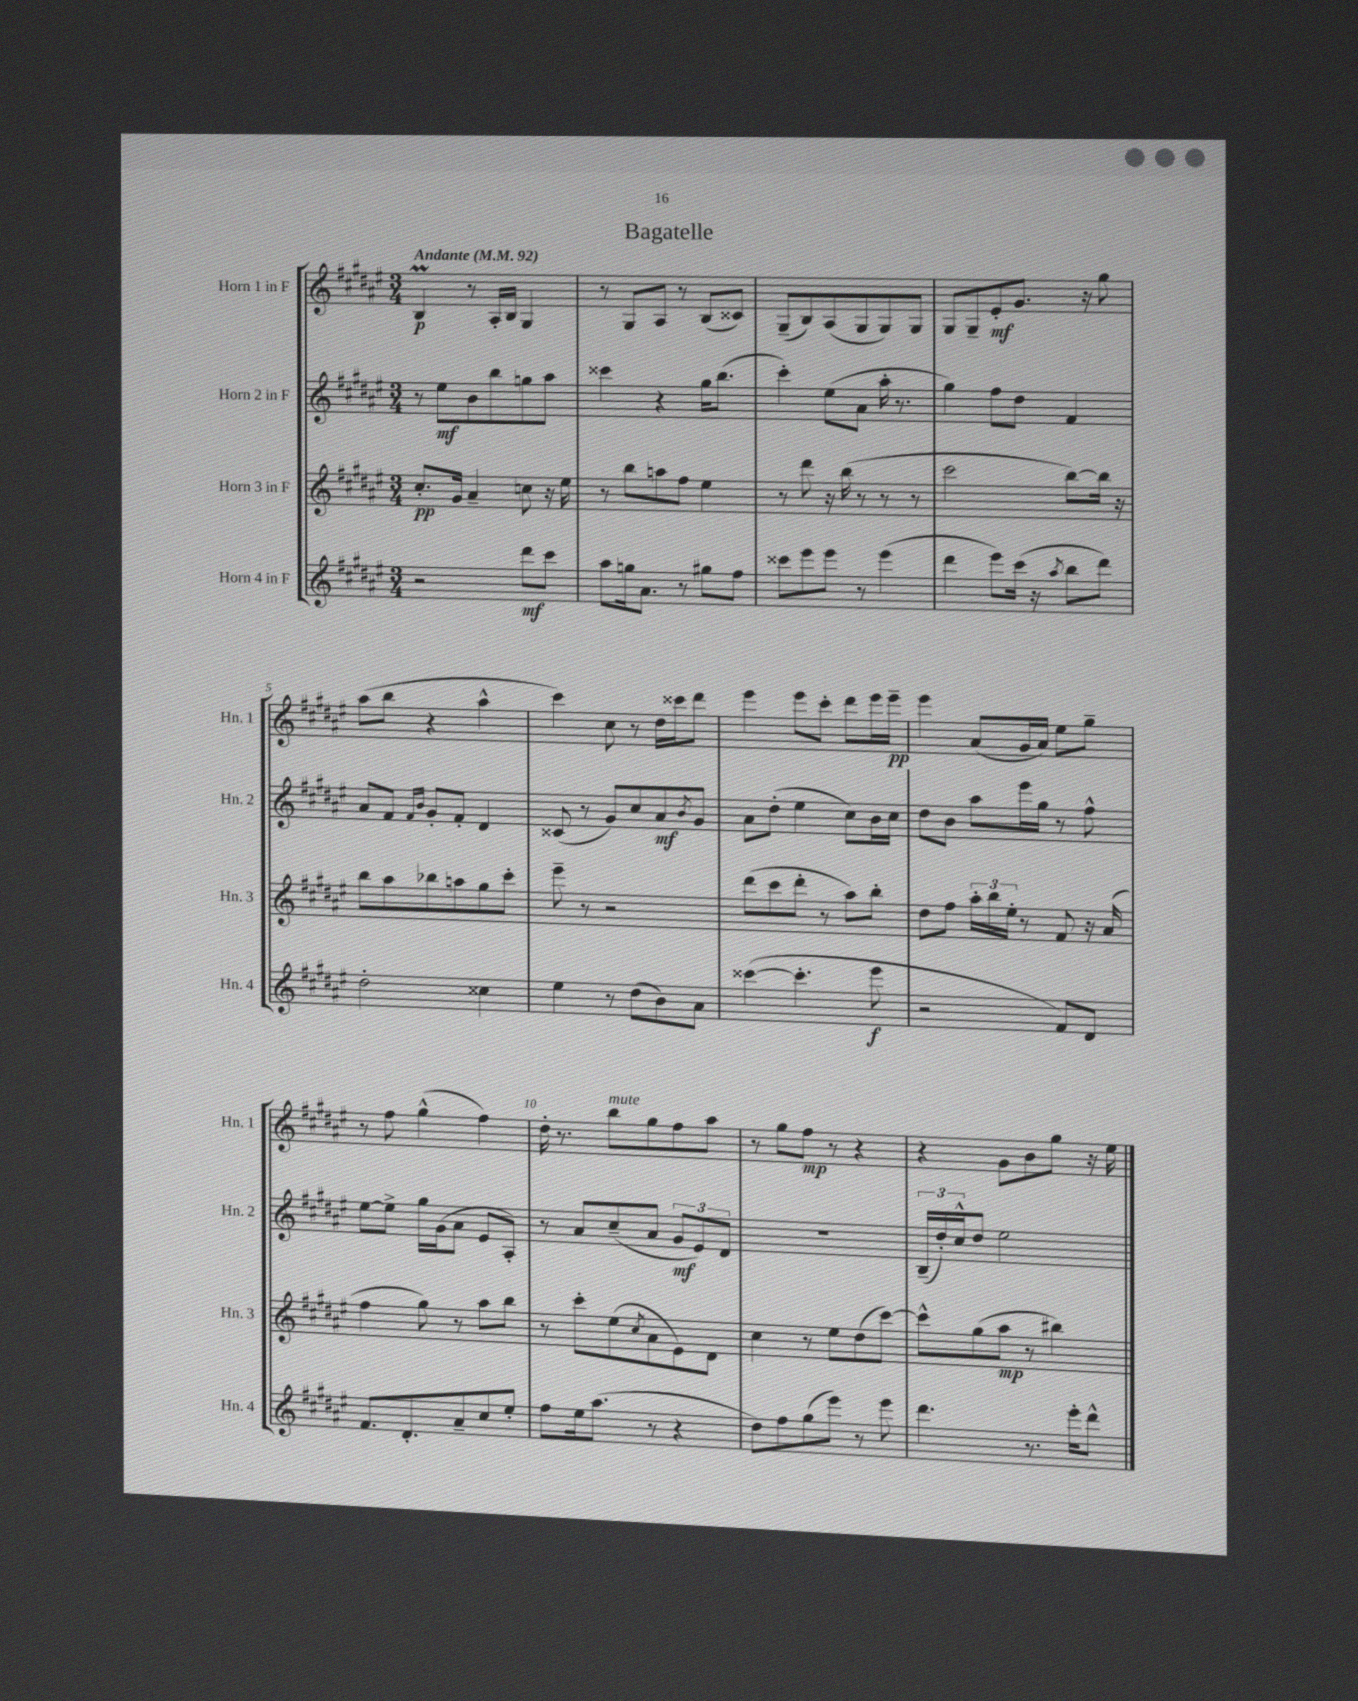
\header { title = "Bagatelle" }
<<
\new StaffGroup <<
\new Staff = "s0" \with { instrumentName = "Horn 1 in F" shortInstrumentName = "Hn. 1" } {
    \clef treble \key fis \major \numericTimeSignature \time 3/4 \tempo "Andante" 4 = 92
    b4\prall\p r8 ais16-. b16 gis4 |
    r8 gis8 ais8 r8 b8( cisis'8) |
    gis8--( b8) ais8( gis8 gis8) gis8 |
    gis8 gis8-- eis'8-.\mf gis'8. r16 gis''8 |
    ais''8( b''8 r4 ais''4-^ |
    cis'''4) cis''8 r8 dis''16 cisis'''16 dis'''8 |
    eis'''4 eis'''8 cis'''8-. dis'''8 eis'''16 eis'''16--\pp |
    eis'''4 ais'8( gis'16 ais'16) eis''8 gis''8-- |
    r8 fis''8 gis''4-^( fis''4) |
    dis''16-. r8. b''8^\markup { \italic "mute" } gis''8 fis''8 ais''8 |
    r8 gis''8 fis''8\mp r8 r4 |
    r4 gis'8 b'8 gis''8 r16 eis''16 \bar "|." |
}
\new Staff = "s1" \with { instrumentName = "Horn 2 in F" shortInstrumentName = "Hn. 2" } {
    \clef treble \key fis \major \numericTimeSignature \time 3/4
    r8 eis''8\mf b'8 b''8 g''8 ais''8 |
    cisis'''4 r4 gis''16 b''8.( |
    cis'''4-.) eis''8( ais'8 ais''16-. r8. |
    gis''4) fis''8 dis''8 fis'4 |
    ais'8 fis'8 \grace { fis'16 b'16 } gis'8-. fis'8-. dis'4 |
    cisis'8( r8 gis'8) cis''8 ais'8\mf \acciaccatura { b'8 } gis'8 |
    ais'8 dis''8-.( eis''4 cis''8) b'16 cis''16 |
    dis''8 b'8 ais''8 eis'''16 gis''16 r8 fis''8-^ |
    eis''8~ eis''8-> gis''16 gis'16( ais'8 eis'8 ais8-.) |
    r8 ais'8 cis''8--( ais'8 \tuplet 3/2 { gis'8\mf eis'8) dis'8 } |
    R2. |
    \tuplet 3/2 { b16--( dis''16-.) cis''16-^ } dis''8 eis''2 \bar "|." |
}
\new Staff = "s2" \with { instrumentName = "Horn 3 in F" shortInstrumentName = "Hn. 3" } {
    \clef treble \key fis \major \numericTimeSignature \time 3/4
    cis''8.-.\pp gis'16 ais'4-- c''8 r16 eis''16 |
    r8 b''8 a''8 fis''8 eis''4 |
    r8 dis'''8 r16 b''16( r8 r8 r8 |
    cis'''2 b''8~) b''16 r16 |
    b''8 ais''8 bes''8 a''8 gis''8 cis'''8-. |
    eis'''8-- r8 r2 |
    dis'''8( cis'''8 dis'''8-. r8 ais''8) b''8-. |
    dis''8 fis''8 \tuplet 3/2 { ais''16-. b''16 eis''16-. } r8 fis'8 r16 ais'16( |
    fis''4 gis''8) r8 ais''8 b''8 |
    r8 cis'''8-. eis''8( \acciaccatura { cis''8 } ais'8 eis'8) dis'8 |
    cis''4 r8 eis''8 dis''8( cis'''8~) |
    cis'''8-^ gis''8( ais''8\mp r8 bis''4) \bar "|." |
}
\new Staff = "s3" \with { instrumentName = "Horn 4 in F" shortInstrumentName = "Hn. 4" } {
    \clef treble \key fis \major \numericTimeSignature \time 3/4
    r2 dis'''8\mf cis'''8 |
    ais''8 g''16 ais'8. r8 gis''8 fis''8 |
    cisis'''8 eis'''8 eis'''8 r8 eis'''4( |
    dis'''4 eis'''8) cis'''16( r16 \acciaccatura { ais''8 } b''8 dis'''8) |
    dis''2-. cisis''4 |
    eis''4 r8 dis''8( b'8) ais'8 |
    cisis'''4~( cisis'''4.-. eis'''8\f |
    r2 fis'8) dis'8 |
    fis'8. dis'8.-. ais'8-- cis''8 eis''8-. |
    fis''8 eis''16 ais''8.( r8 r4 |
    dis''8) fis''8 gis''8( eis'''8) r8 eis'''8 |
    dis'''4. r8. eis'''16-. dis'''8-^ \bar "|." |
}
>>
>>
\layout { \context { \Score \override BarNumber.break-visibility = ##(#f #t #t) barNumberVisibility = #(every-nth-bar-number-visible 5) } }
